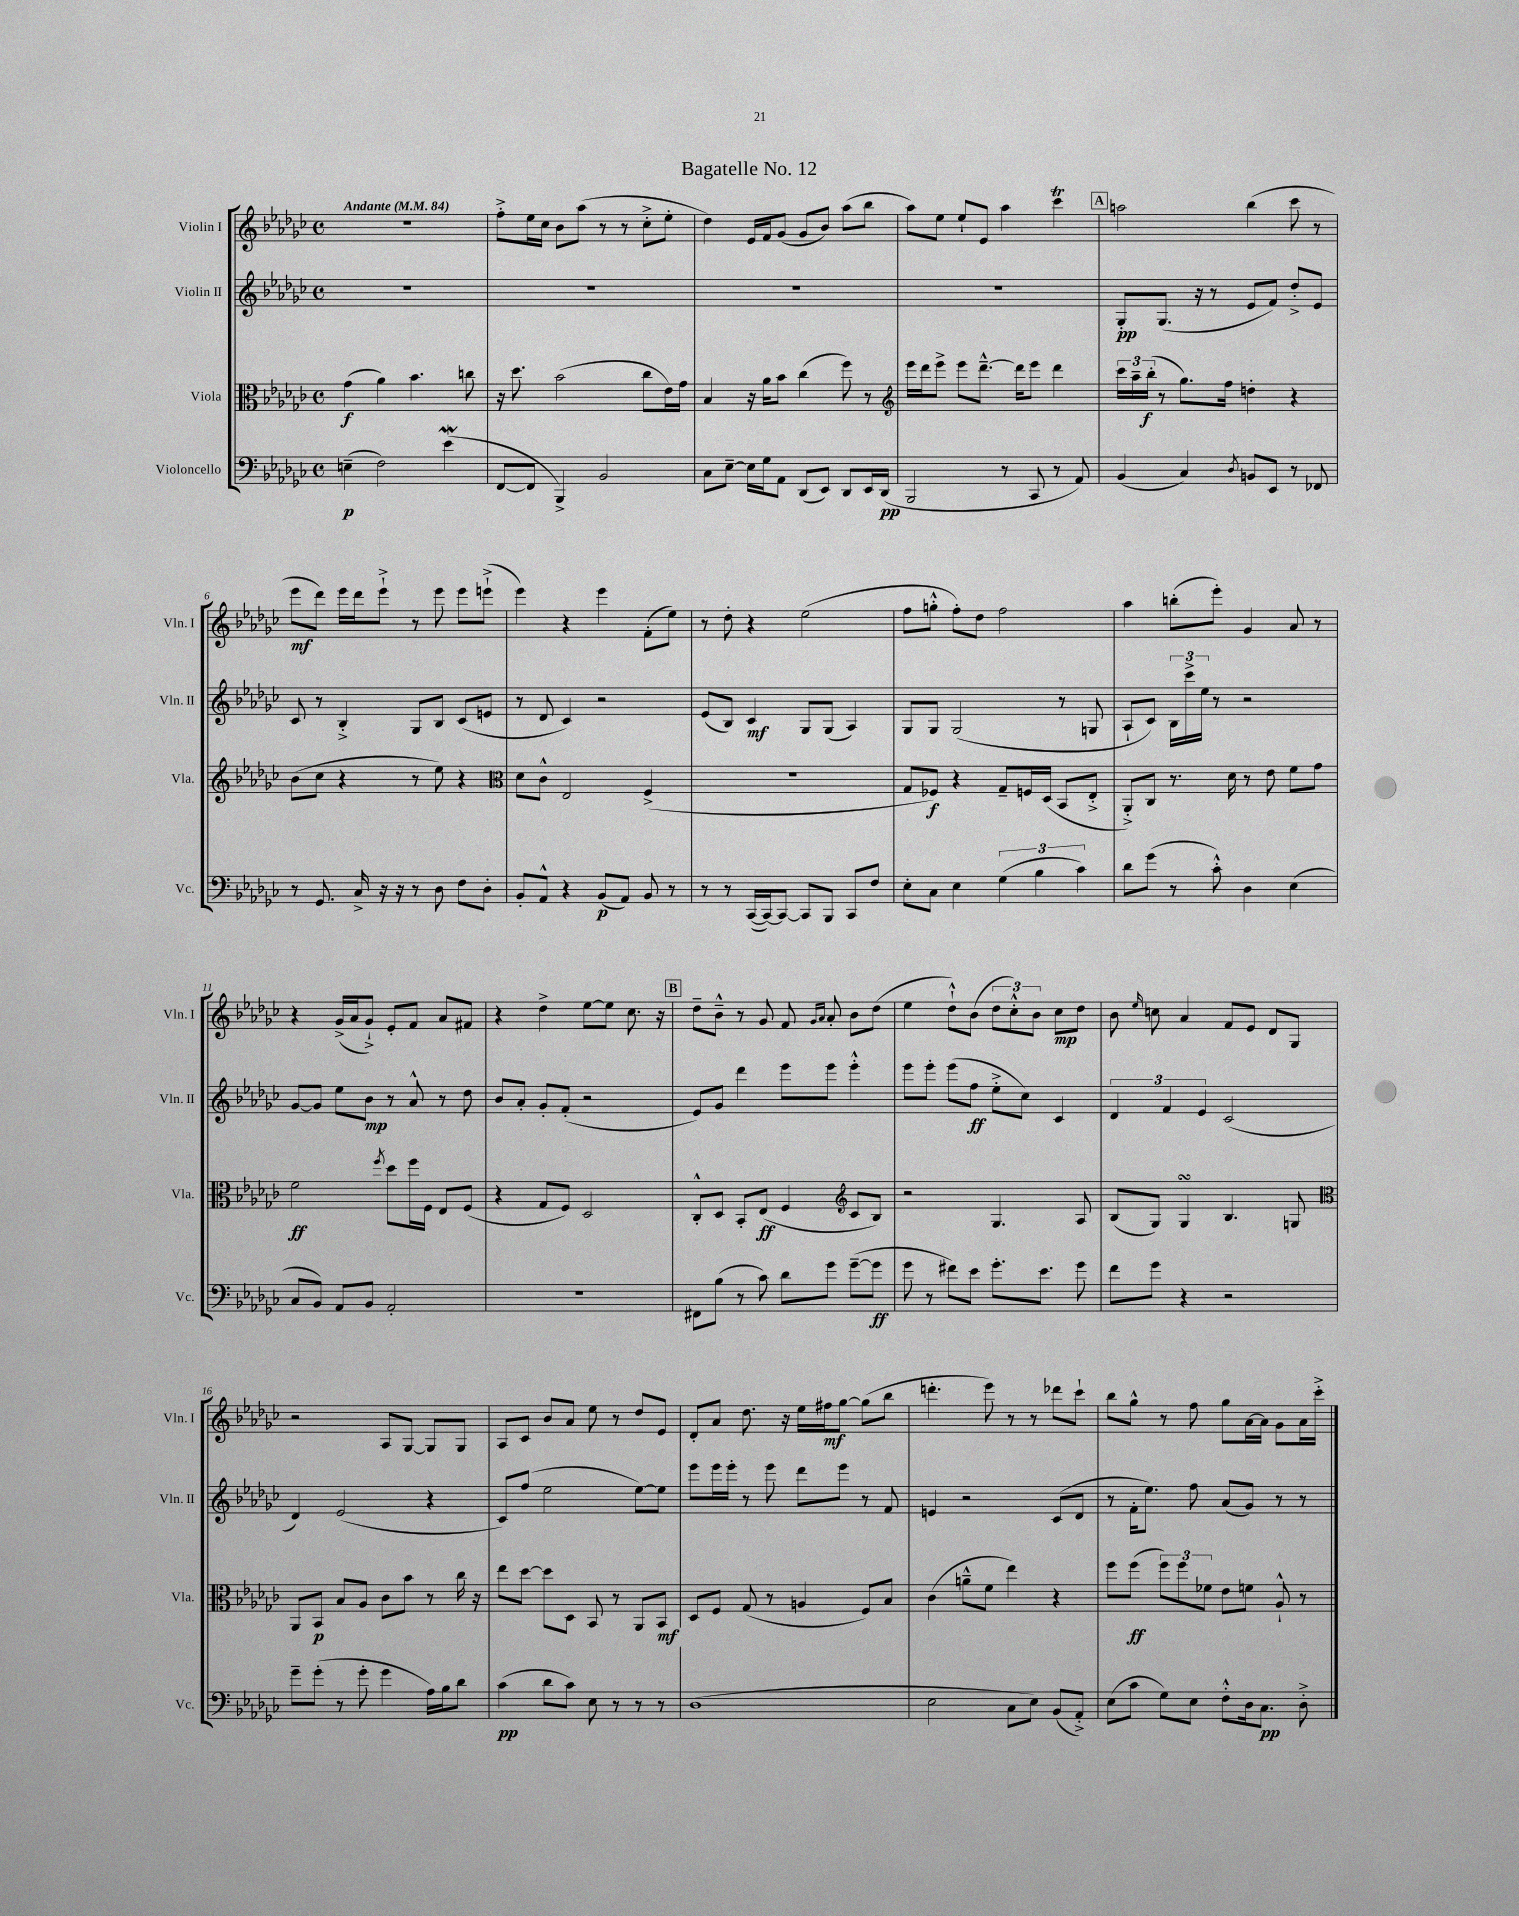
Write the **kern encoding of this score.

**kern	**kern	**kern	**kern
*staff4	*staff3	*staff2	*staff1
*clefF4	*clefC3	*clefG2	*clefG2
*k[b-e-a-d-g-c-]	*k[b-e-a-d-g-c-]	*k[b-e-a-d-g-c-]	*k[b-e-a-d-g-c-]
*M4/4	*M4/4	*M4/4	*M4/4
*met(c)	*met(c)	*met(c)	*met(c)
*MM84	*MM84	*MM84	*MM84
(4E~\	(4g-\	1r	1r
2F\)	4a-\)	.	.
.	4.b-\	.	.
(4e-\	.	.	.
.	8cc\	.	.
=	=	=	=
[8FF/L	16r	1r	8ff'^\L
.	8.dd-\	.	.
8FF/]J	.	.	16ee-\L
.	.	.	16cc-\JJ
4BBB-^/)	(2b-\	.	8b-\L
.	.	.	(8aa-\J
2BB-/	.	.	8r
.	.	.	8r
.	8cc-\L	.	8cc-'^\L
.	16e-\L)	.	8ee-'\J
.	16g-\JJ	.	.
=	=	=	=
8C-\L	4B-/	1r	4dd-\)
[8E-~\J	.	.	.
16E-\]LL	16r	.	16e-/LL
16G-\J	16a-\LK	.	16f/J
8AA-\J	8b-\J	.	(8g-/J
(8DD-/L	(4cc-\	.	8g-/L
8EE-/J)	.	.	8b-/J)
8DD-/L	8ff\)	.	(8aa-\L
16EE-/L	8r	.	8bb-\J
(16DD-/JJ	.	.	.
=	=	=	=
*	*clefG2	*	*
2BBB-/	16eee-\LL	1r	8aa-\L)
.	16ddd-\J	.	.
.	8eee-^\J	.	8ee-\J
.	8eee-\L	.	8ee-`/L
.	[8.ddd-~^^\J	.	8e-/J
8r	.	.	4aa-\
.	16ddd-\]LK	.	.
8CC-/	8eee-\J	.	.
8r	4ddd-\	.	4ccc-\
8AA-/)	.	.	.
=	=	=	=
(4BB-/	24ccc-\LL	8G-'/L	2aa\
.	24aa-~\	.	.
.	(24bb-'\JJ	.	.
.	8r	(8.G-/J	.
4C-/)	8.gg-\L)	.	.
.	.	16r	.
.	.	8r	.
.	16ff\Jk	.	.
8qD-/	.	.	.
8BB/L	4dd'\	8e-/L	(4bb-\
8EE-/J	.	8f/J)	.
8r	4r	8dd-'^/L	8ccc-\
8FF-/	.	8e-/J	8r
=	=	=	=
8r	(8b-\L	8c-/	8eee-\L
8.GG-/	8cc-\J	8r	8ddd-\J)
.	4r	4B-'^/	16eee-\LL
16C-^/	.	.	16ddd-\J
16r	.	.	8eee-`^\J
16r	.	.	.
8r	8r	8G-/L	8r
8D-\	8ee-\)	8B-/J	8eee-\
8F\L	4r	(8c-/L	8eee-\L
8D-'\J	.	8e/J	(8eee`^\J
=	=	=	=
*	*clefC3	*	*
8BB-'/L	8d-\L	8r	4eee-\)
8AA-^^/J	8c-^^\J	8d-/	.
4r	2E-/	4c-/)	4r
(8BB-/L	.	2r	4eee-\
8AA-/J)	.	.	.
8BB-/	(4F^/	.	(8f'\L
8r	.	.	8ee-\J)
=	=	=	=
8r	1r	(8e-/L	8r
8r	.	8B-/J)	8dd-'\
([16CC-/LL	.	4c-/	4r
16CC-/_J)	.	.	.
8CC-/_J	.	.	.
8CC-/]L	.	8G-/L	(2ee-\
8BBB-/J	.	(8G-/J	.
8CC-/L	.	4A-/)	.
8F/J	.	.	.
=	=	=	=
8E-'\L	8G-/L	8G-/L	8ff\L
8C-\J	8F-/J)	8G-/J	8gg'^^\J
4E-\	4r	(2G-/	8ff'\L)
.	.	.	8dd-\J
(6G-\	8G-~/L	.	2ff\
.	16F/L	.	.
6B-\	.	.	.
.	(16D-/JJ	.	.
.	8BB-/L	8r	.
6c-\)	.	.	.
.	8E-'^/J	8G/	.
=	=	=	=
8d-\L	8AA-'^/L)	8A-`/L	4aa-\
(8g-\J	8C-/J	8c-/J)	.
8r	8.r	24B-\LL	(8bb'\L
.	.	24ccc-^\	.
.	.	24ee-\JJ	.
8c-'^^\)	.	8r	8eee-'\J)
.	16d-\	.	.
4D-\	8r	2r	4g-/
.	8e-\	.	.
(4E-\	8f\L	.	8a-/
.	8g-\J	.	8r
=	=	=	=
8C-/L	2f\	[8g-/L	4r
8BB-/J)	.	8g-/]J	.
8AA-/L	.	8ee-\L	(16g-^/LL
.	.	.	16a-/J
8BB-/J	.	8b-\J	8g-`^/J)
.	8qff/	.	.
2AA-'/	8dd-\L	8r	8e-'/L
.	16ff\L	8a-^^/	8f/J
.	16F\JJ	.	.
.	8E-/L	8r	8a-/L
.	(8F/J	8dd-\	8f#/J
=	=	=	=
1r	4r	8b-/L	4r
.	.	8a-'/J	.
.	8G-/L	8g-'/L	4dd-^\
.	8F/J)	(8f'/J	.
.	2D-/	2r	[8ee-\L
.	.	.	8ee-\]J
.	.	.	8.cc-\
.	.	.	16r
=	=	=	=
8FF#\L	8C-'^^/L	8e-/L)	8dd-~\L
(8B-\J	8D-/J	8g-/J	8b-~^^\J
8r	8BB-'/L	4ddd-\	8r
8c-\)	(8E-/J	.	8g-/
8d-\L	4F/	8eee-\L	8f/
.	.	.	16qqg-/LL
.	.	.	16qqa-/JJ
8g-\J	.	8eee-\J	8a-'/
*	*clefG2	*	*
([8g-~\L	8c-/L	4eee-'^^\	8b-\L
8g-\]J	8B-/J)	.	(8dd-\J
=	=	=	=
8g-\	2r	8eee-\L	4ee-\
8r	.	8eee-'\J	.
8f#\L)	.	(8eee-\L	8dd-`^^\L)
8e-\J	.	8ff\J	(8b-\J
8.g-'\L	4.G-/	8ee-'^\L	12dd-\L
.	.	.	12cc-'^^\)
.	.	8cc-\J)	.
.	.	.	12b-\J
8.e-\J	.	.	.
.	.	4c-/	8cc-\L
8g-\	8A-/	.	8dd-\J
=	=	=	=
8f\L	(8B-/L	6d-/	8b-\
.	.	.	16qqee-/
8g-\J	8G-/J)	.	8cc\
.	.	6f/	.
4r	4G-/	.	4a-/
.	.	6e-/	.
2r	4.B-/	(2c-/	8f/L
.	.	.	8e-/J
.	.	.	8d-/L
.	8G/	.	8G-/J
=	=	=	=
*	*clefC3	*	*
8g-~\L	8AA-/L	4d-/)	2r
(8g-'\J	8BB-/J	.	.
8r	8B-/L	(2e-/	.
8g-'\	8A-/J	.	.
4g-\	8c-\L	.	8A-/L
.	8b-\J	.	[8G-/J
16A-\LL)	8r	4r	8G-/]L
16B-\J	.	.	.
8d-\J	16cc-\	.	8G-/J
.	16r	.	.
=	=	=	=
(4c-\	8ee-\L	8c-/L)	8A-/L
.	[8dd-\J	(8ff/J	8c-/J
8d-\L	8dd-\]L	2ee-\	8b-/L
8c-\J)	8D-\J	.	8a-/J
8E-\	8BB-/	.	8ee-\
8r	8r	.	8r
8r	8AA-/L	[8ee-\L)	8dd-/L
8r	8BB-/J	8ee-\]J	8e-/J
=	=	=	=
(1D-	8D-/L	8eee-\L	8d-'/L
.	8F/J	16eee-\L	8a-/J
.	.	16eee-'\JJ	.
.	(8G-/	8r	8.dd-\
.	8r	8eee-\	.
.	.	.	16r
.	4A/	8ddd-\L	16ee-\LL
.	.	.	16ff#\J
.	.	8eee-\J	[8gg-\J
.	8F/L)	8r	(8gg-\]L
.	8B-/J	8f/	8bb-\J
=	=	=	=
2E-\	(4c-\	4e/	4.ddd'\
.	8a~^^\L	2r	.
.	8f\J	.	8eee-\)
8C-\L	4ee-\)	.	8r
8E-\J)	.	.	8r
(8BB-/L	4r	(8c-/L	8ddd-\L
8AA-'^/J)	.	8d-/J	8ccc-`\J
=	=	=	=
(8E-\L	8ff\L	8r	8bb-\L
8c-\J	(8ff\J	16f'\LK	8gg-^^\J
.	.	8.ee-\J)	.
8G-\L)	12ff\L)	.	8r
.	12ff\	.	.
8E-\J	.	8ff\	8ff\
.	12f-\J	.	.
8F'^^\L	8e-\L	(8a-/L	8gg-\L
16D-\k	8f\J	8g-/J)	[16a-\L
8.C-\J	.	.	16a-\]JJ
.	8A-`^^/	8r	8g-\L
8D-'^\	8r	8r	16a-\L
.	.	.	16ccc-'^\JJ
==	==	==	==
*-	*-	*-	*-
